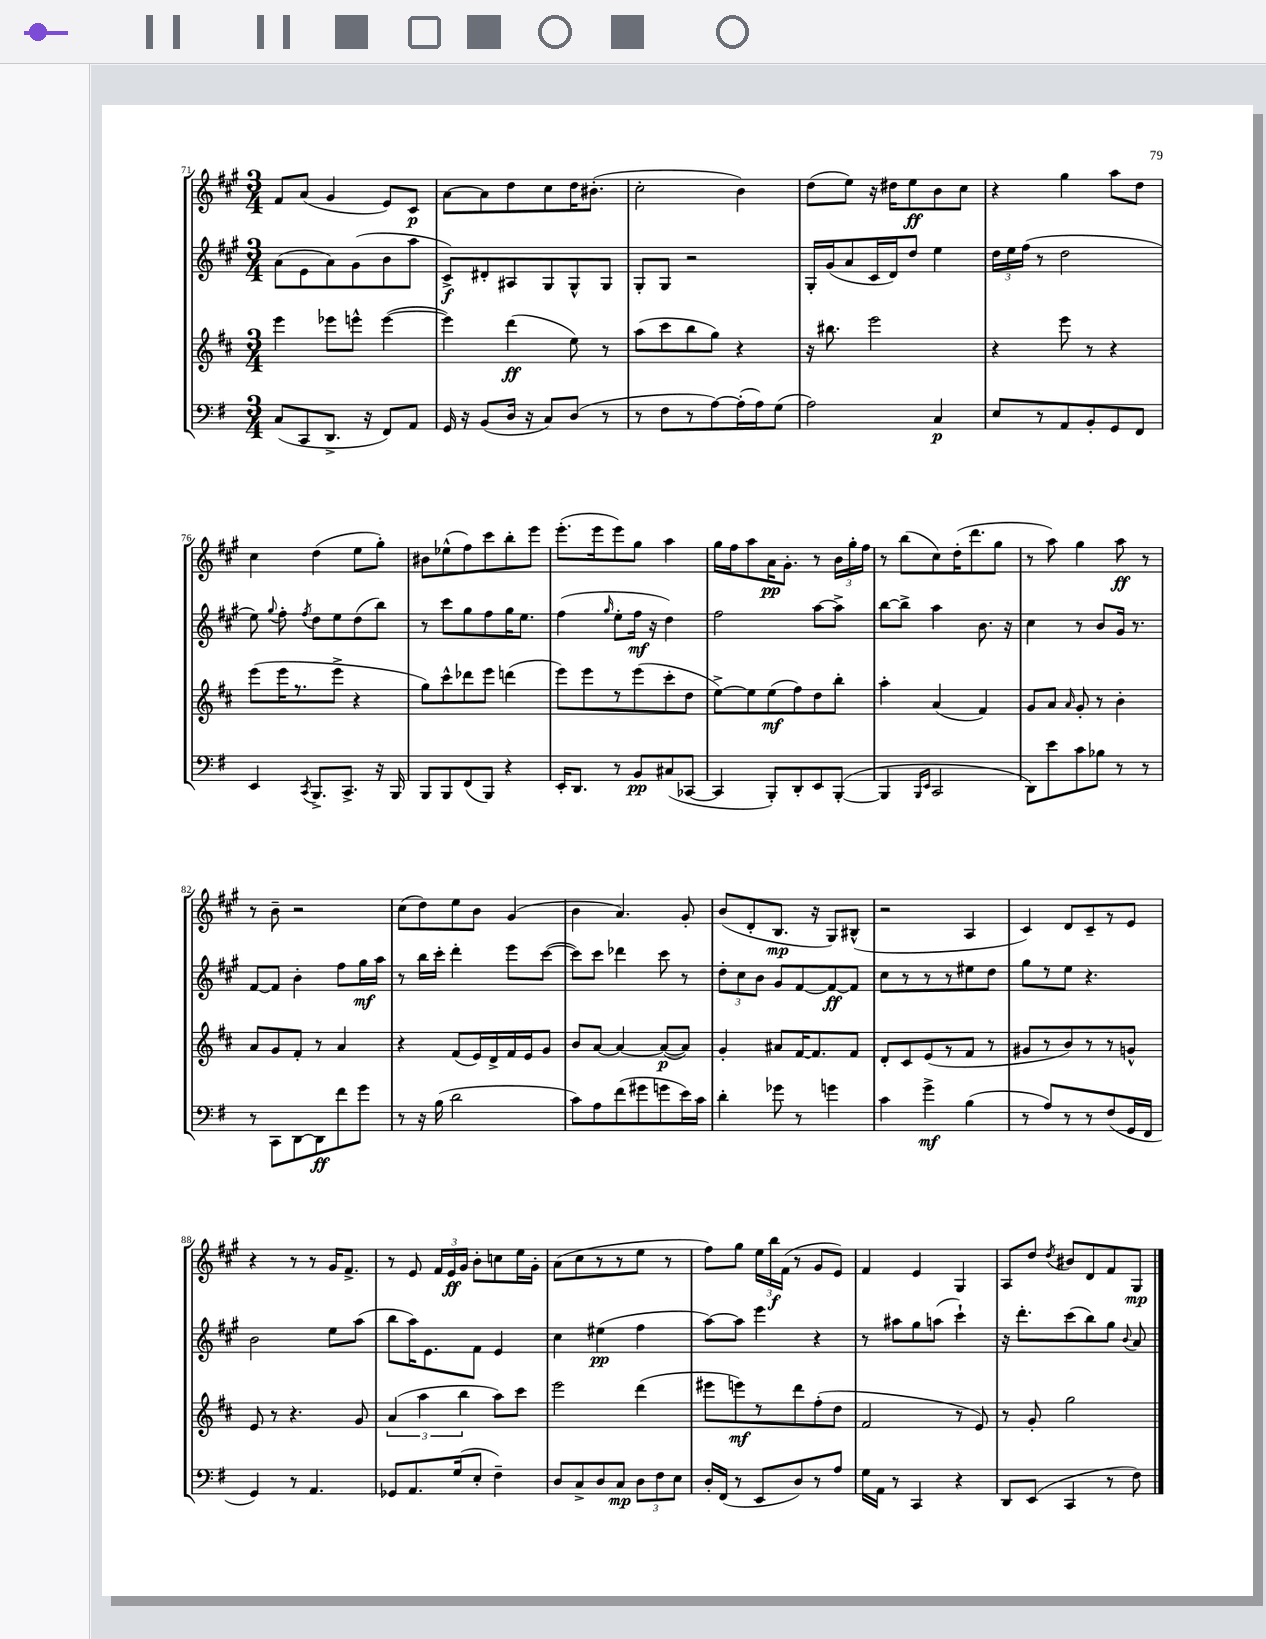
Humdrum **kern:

**kern	**kern	**kern	**kern
*staff4	*staff3	*staff2	*staff1
*clefF4	*clefG2	*clefG2	*clefG2
*k[f#]	*k[f#c#]	*k[f#c#g#]	*k[f#c#g#]
*M3/4	*M3/4	*M3/4	*M3/4
(8C	4eee	(8a	8f#
8CC	.	8e	(8a
8.DD^	8eee-	8a)	4g#
.	8eee^^	(8g#	.
16r	.	.	.
8FF#)	([4eee	8b	8e)
8AA	.	8aa	8c#
=	=	=	=
16GG	4eee])	8c#^)	[8a
16r	.	.	.
(8BB	.	8d#'	8a]
16D	(4ddd	8A#	8dd
16r	.	.	.
8C)	.	8G#	8cc#
(8D	8ee)	8G#^^	16dd
.	.	.	(8.b#'
8r	8r	8G#	.
=	=	=	=
8r	(8aa	8G#'	2cc#'
8F#	8ccc#	8G#	.
8r	8bb	2r	.
[8A)	8gg)	.	.
(16A']	4r	.	4b)
16A)	.	.	.
(8G	.	.	.
=	=	=	=
2A)	16r	16G#'	(8dd
.	8.bb#	(16g#	.
.	.	8a	8ee)
.	2eee	16c#	16r
.	.	16d)	16dd#
.	.	8dd	8ee
4C	.	4ee	8b
.	.	.	8cc#
=	=	=	=
8E	4r	24dd	4r
.	.	24ee	.
.	.	(24ff#	.
8r	.	8r	.
8AA	8eee	2dd	4gg#
8BB'	8r	.	.
8GG	4r	.	8aa
8FF#	.	.	8dd
=	=	=	=
4EE	(8eee	8ee)	4cc#
.	.	8qqgg#	.
.	16eee	8ff#'	.
.	8.r	.	.
8qCC	.	8qff#	.
8.BBB^	.	8dd	(4dd
.	8eee^	8ee	.
8.CC^	.	.	.
.	4r	(8dd	8ee
16r	.	8bb)	8gg#')
16BBB	.	.	.
=	=	=	=
8BBB	8gg)	8r	8b#
8BBB	8ccc#^^	8ccc#	(8ee-^^
(8FF#	8ddd-	8gg#	8ff#)
8BBB)	8eee	8ff#	8ccc#
4r	(4ddd	16gg#	8bb'
.	.	8.ee	.
.	.	.	8eee
=	=	=	=
16EE'	8eee)	(4ff#	(8.eee'
8.DD	.	.	.
.	8eee	.	.
.	.	.	16eee
.	.	16qqgg#	.
8r	8r	8ee'	8eee)
8BB	(8eee	16ff#	8gg#
.	.	16r	.
(8C#	8ccc#'	4dd)	4aa
[8CC-	8dd	.	.
=	=	=	=
4CC-]	[8ee^)	2ff#	16gg#
.	.	.	16ff#
.	8ee]	.	8aa
8BBB')	(8ee	.	16a
.	.	.	8.g#'
8DD'	8ff#)	.	.
8EE	8dd	[8aa	8r
([8BBB'	8bb'	8aa^]	24b
.	.	.	24gg#'
.	.	.	24ff#
=	=	=	=
4BBB]	4aa'	[8bb	8r
.	.	8bb^]	(8bb
16qqBBB	.	.	.
16qqEE	.	.	.
2CC	(4a	4aa	8cc#)
.	.	.	(16dd'
.	.	.	8.ddd
.	4f#)	8.b	.
.	.	.	8gg#
.	.	16r	.
=	=	=	=
8DD)	8g	4cc#	8r
8e	8a	.	8aa)
.	16qqa	.	.
8c	8g'	8r	4gg#
8B-	8r	8b	.
8r	4b'	16g#	8aa
.	.	8.r	.
8r	.	.	8r
=	=	=	=
8r	8a	[8f#	8r
8CC	8g	8f#]	8b~
[8DD	8f#'	4b'	2r
8DD]	8r	.	.
8f#	4a	8ff#	.
8g	.	16gg#	.
.	.	16aa	.
=	=	=	=
8r	4r	8r	(8cc#
16r	.	16bb	8dd)
(16B	.	16ccc#'	.
2d	(8f#	4ddd'	8ee
.	16e)	.	8b
.	16d^	.	.
.	16f#	8eee	(4g#
.	16e	.	.
.	8g	([8ccc#	.
=	=	=	=
8c)	8b	8ccc#])	4b
8A	[8a	8ccc#	.
(8f#	4a_	4ddd-	4.a)
8g#	.	.	.
8g	(8a_	8ccc#	.
16e)	8a])	8r	8g#'
16c	.	.	.
=	=	=	=
4d'	4g'	12dd'	(8b
.	.	12cc#	.
.	.	.	8d'
.	.	12b	.
8g-	8a#	8g#	8.B
8r	[16f#	[8f#	.
.	8.f#]	.	16r
4g	.	8f#_	8G#)
.	8f#	8f#]	(8B#^^
=	=	=	=
4c	8d'	8cc#	2r
.	8c#	8r	.
4g^	(8e	8r	.
.	8r	8r	.
(4B	8f#	8ee#	4A
.	8r	8dd	.
=	=	=	=
8r	8g#	8gg#	4c#)
8A)	8r	8r	.
8r	8b)	8ee	8d
8r	8r	4.r	8c#~
(8F#	8r	.	8r
16GG	8g^^	.	8e
16FF#	.	.	.
=	=	=	=
4GG)	8e	2b	4r
.	8r	.	.
8r	4.r	.	8r
4.AA	.	.	8r
.	.	8ee	16g#
.	.	.	8.f#^
.	8g	(8aa	.
=	=	=	=
8GG-	(6a	8bb	8r
8.AA	.	16aa)	8e
.	6aa	.	.
.	.	8.e	.
.	.	.	24f#
.	.	.	24e
(16G	.	.	.
.	6bb	.	24g#
8E'	.	8f#	8b'
4F#~)	8aa)	4e	8cc
.	8ccc#	.	16ee
.	.	.	16g#'
=	=	=	=
8D	2eee	4cc#	(8a
8C^	.	.	8cc#
8D	.	(4ee#	8r
8C	.	.	8r
12D	(4ddd	4ff#	8ee
12F#	.	.	.
.	.	.	8r
12E	.	.	.
=	=	=	=
16D'	8eee#	[8aa)	8ff#)
(16FF#	.	.	.
8r	8eee)	8aa]	8gg#
8EE	8r	4eee	24ee
.	.	.	24bb
.	.	.	(24f#
8D)	8ddd	.	8r
8r	(8ff#'	4r	8g#
8A	8dd	.	8e)
=	=	=	=
16G	2f#	8r	4f#
16AA	.	.	.
8r	.	8aa#	.
4CC	.	8gg#	4e
.	.	(8aa	.
4r	8r	4ccc#`)	4G#
.	8e)	.	.
=	=	=	=
8DD	8r	16r	8A
.	.	8.ddd'	.
(8EE	8g'	.	8dd
.	.	.	8qdd
4CC	2gg	(8ccc#	8b#
.	.	8bb)	8d
8r	.	8gg#	8f#
.	.	8qqb	.
8F#)	.	8a	8G#
==	==	==	==
*-	*-	*-	*-
